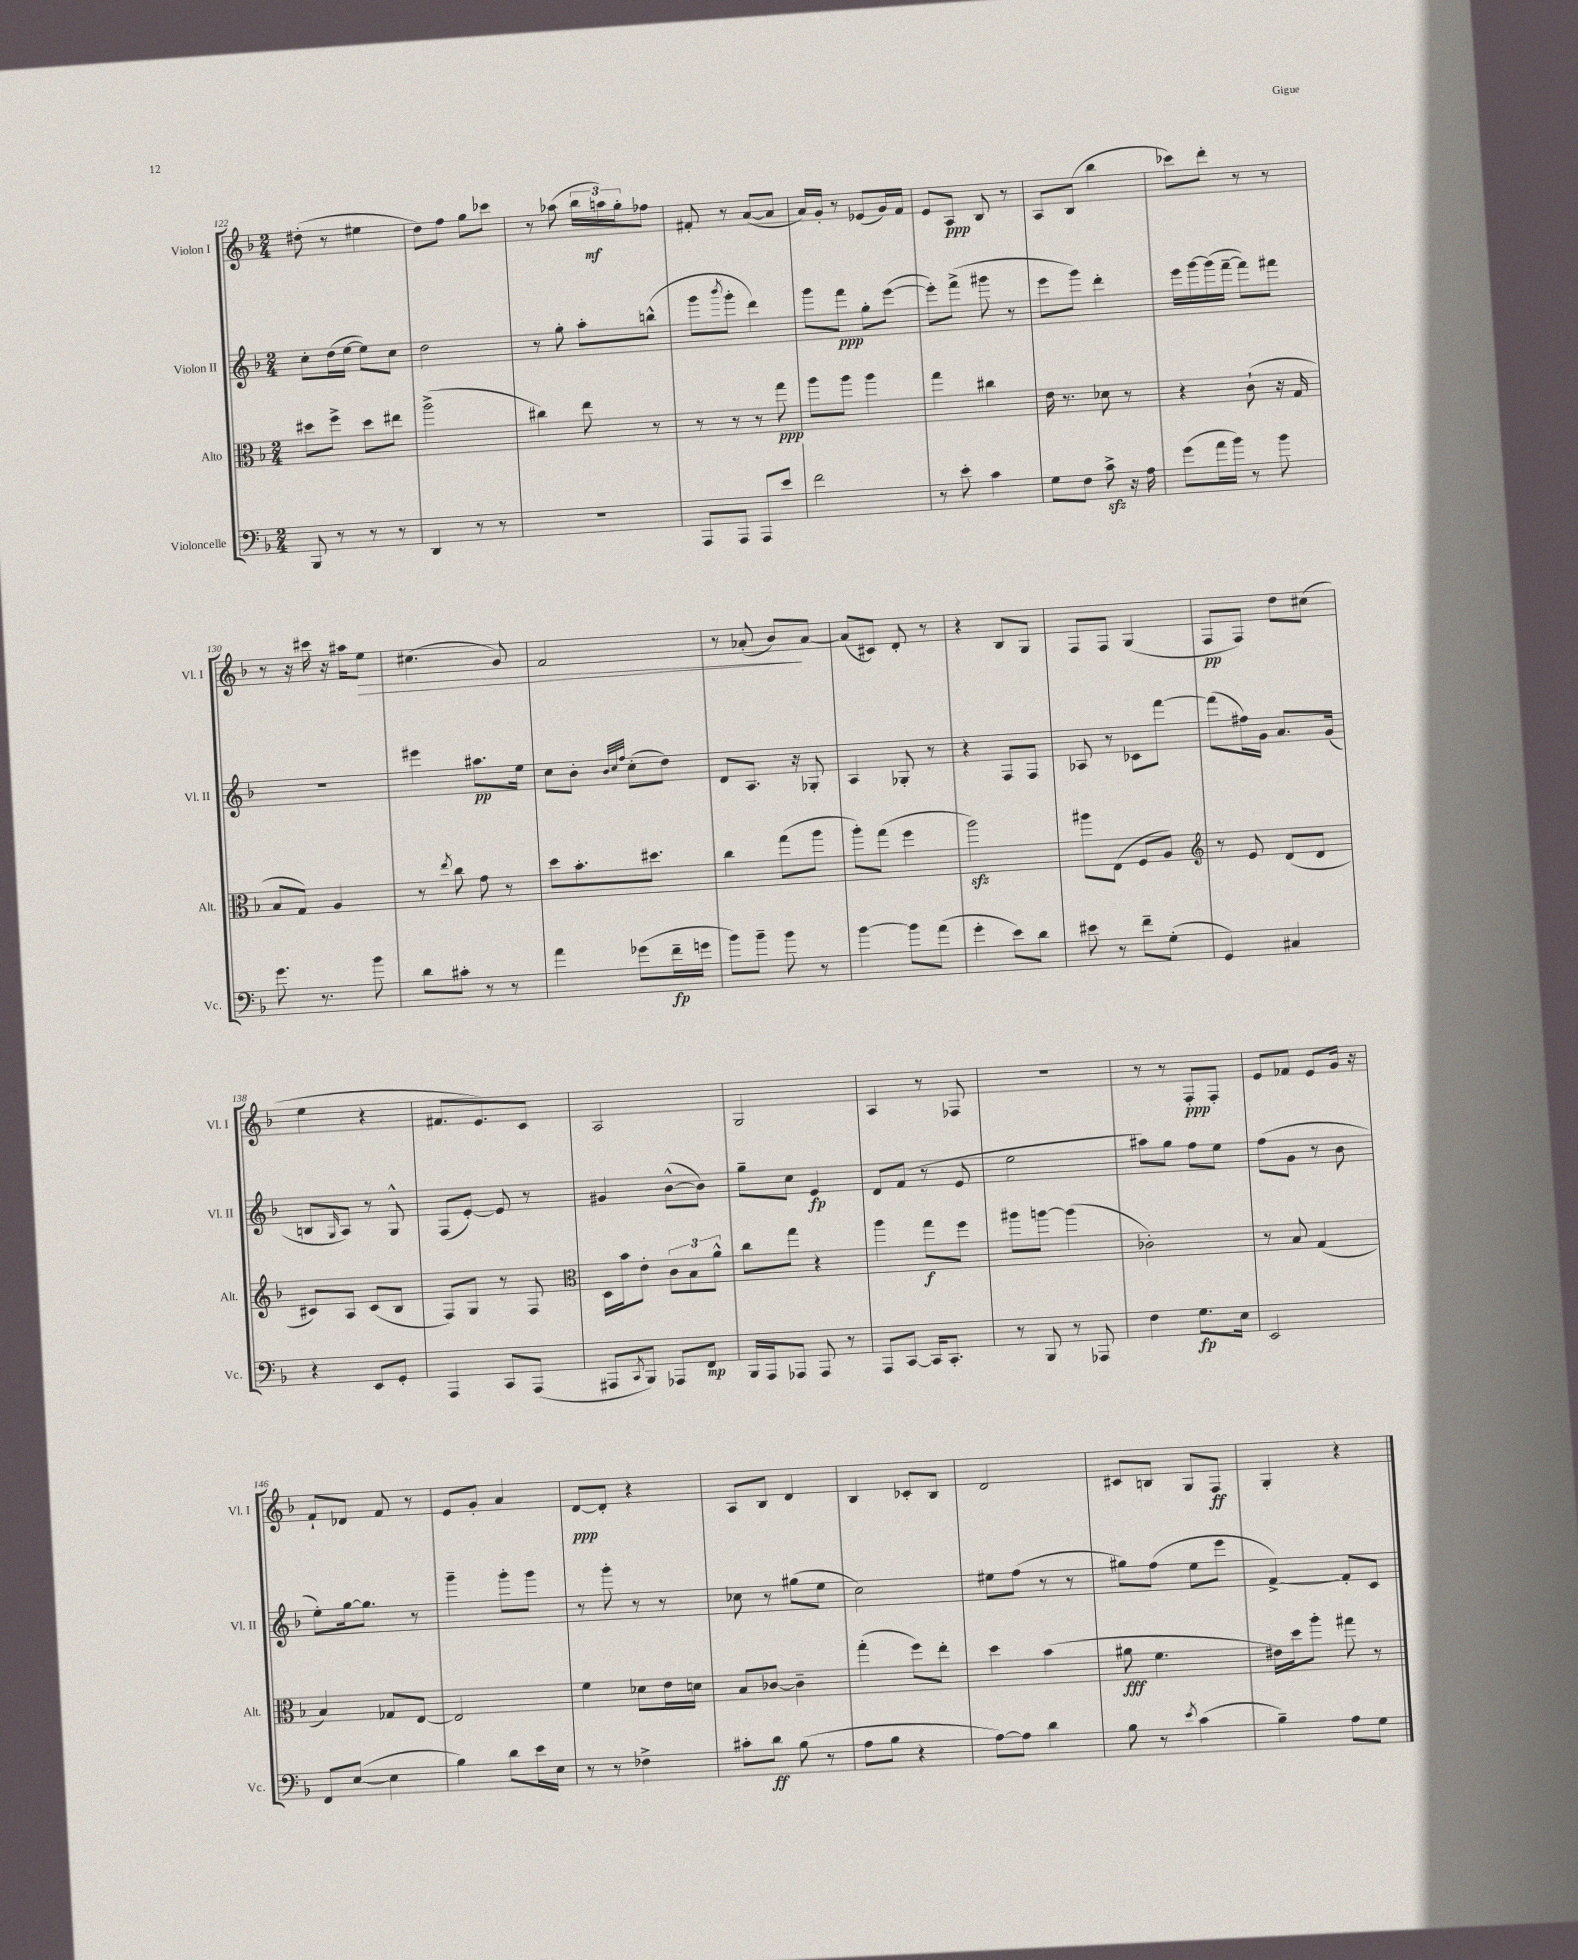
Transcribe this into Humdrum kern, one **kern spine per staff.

**kern	**dynam	**kern	**dynam	**kern	**dynam	**kern	**dynam
*part4	*part4	*part3	*part3	*part2	*part2	*part1	*part1
*staff4	*staff4	*staff3	*staff3	*staff2	*staff2	*staff1	*staff1
*I"Violoncelle	*	*I"Alto	*	*I"Violon II	*	*I"Violon I	*
*I'Vc.	*	*I'Alt.	*	*I'Vl. II	*	*I'Vl. I	*
*clefF4	*	*clefC3	*	*clefG2	*	*clefG2	*
*k[b-]	*	*k[b-]	*	*k[b-]	*	*k[b-]	*
*M2/4	*	*M2/4	*	*M2/4	*	*M2/4	*
=122	=122	=122	=122	=122	=122	=122	=122
8BBB-/	.	8dd#X\L	.	8cc'\L	.	(8dd#X'\	.
8r	.	8ff^\J	.	(16dd\L	.	8r	.
.	.	.	.	[16ee\JJ	.	.	.
8r	.	8dd#\L	.	8ee\L])	.	4ee#X\	.
8r	.	8ee#X\J	.	8cc\J	.	.	.
=123	=123	=123	=123	=123	=123	=123	=123
4DD/	.	(2aa^\	.	2dd\	.	8dd\L)	.
.	.	.	.	.	.	8ff\J	.
8r	.	.	.	.	.	8gg\L	.
8r	.	.	.	.	.	8ccc-X\J	.
=124	=124	=124	=124	=124	=124	=124	=124
2r	.	4cc#X\)	.	8r	.	8r	.
.	.	.	.	8gg'\	.	(8aa-X\	.
.	.	8ee\	.	8aa'\L	.	24bb-\LL	.
.	.	.	.	.	.	24aan\)	mf
.	.	.	.	.	.	24gg'\J	.
.	.	8r	.	(8bbn^^\J	.	8ff-X\J	.
=125	=125	=125	=125	=125	=125	=125	=125
8AAA/L	.	8r	.	8ggg\L	.	8f#X'/	.
.	.	.	.	8qbbb-/	.	.	.
8AAA/J	.	8r	.	8ggg'\J	.	8r	.
8AAA/L	.	8r	.	4ddd\)	.	([8a/L	.
8e/J	.	8gg\	ppp	.	.	8a/J]	.
=126	=126	=126	=126	=126	=126	=126	=126
2f\	.	8aa\L	.	8ggg\L	.	16a/LL)	.
.	.	.	.	.	.	16g'/JJ	.
.	.	8aa\J	.	8fff\J	ppp	8r	.
.	.	4aa\	.	8gg'\L	.	(8e-X/L	.
.	.	.	.	([8eee\J	.	16g/L)	.
.	.	.	.	.	.	16f/JJ	.
=127	=127	=127	=127	=127	=127	=127	=127
8r	.	4gg\	.	8eee'\L])	.	8e/L	.
8e'\	.	.	.	(8fff^\J	.	8A/J	ppp
4c\	.	4cc#X\	.	8ggg#X\	.	8B-/	.
.	.	.	.	8r	.	8r	.
=128	=128	=128	=128	=128	=128	=128	=128
8G\L	.	16e\	.	8eee\L	.	8A/L	.
.	.	8.r	.	.	.	.	.
8F\J	.	.	.	8ggg\J)	.	(8B-/J	.
8czz^\	.	8d-X\	.	4ddd'\	.	4bb-\	.
16r	.	8r	.	.	.	.	.
16A\	.	.	.	.	.	.	.
=129	=129	=129	=129	=129	=129	=129	=129
(8g\L	.	4r	.	16eee\LL	.	8ccc-X\L)	.
.	.	.	.	[16ggg\	.	.	.
16a\L	.	.	.	(16ggg\]	.	8ddd'\J	.
16b-\JJ)	.	.	.	[16fff~\JJ	.	.	.
8r	.	(8c`\	.	8fff\L])	.	8r	.
8b-\	.	16r	.	8fff#X\J	.	8r	.
.	.	16G/	.	.	.	.	.
!!LO:LB:g=z
=130	=130	=130	=130	=130	=130	=130	=130
8.g\	.	8B-/L	.	2r	.	8r	.
.	.	8G/J)	.	.	.	16r	.
8.r	.	.	.	.	.	16ccc#X\	.
.	.	4A/	.	.	.	16r	.
.	.	.	.	.	.	16aa#X\KL	.
!	!	!	!	!	!	!	!LO:HP:b
8b-\	.	.	.	.	.	8ee\J	>
=131	=131	=131	=131	=131	=131	=131	=131
8d\L	.	8r	.	4eee#X\	.	(4.cc#X\	.
.	.	8qee/	.	.	.	.	.
8c#X'\J	.	8cc\	.	.	.	.	.
8r	.	8g\	.	8.aa#X\L	pp	.	.
8r	.	8r	.	.	.	8g/)	.
.	.	.	.	16ee\Jk	.	.	.
=132	=132	=132	=132	=132	=132	=132	=132
4a\	.	8dd\L	.	8cc\L	.	2f/	.
.	.	8.b-'\	.	8b-'\J	.	.	.
.	.	.	.	32qqb-/LLL	.	.	.
.	.	.	.	32qqcc/	.	.	.
.	.	.	.	32qqff/JJJ	.	.	.
(8g-X\L	.	.	.	(8cc'\L	.	.	.
.	.	8.dd#X\J	.	.	.	.	.
16f~\L	fp	.	.	8dd\J)	.	.	.
16gn\JJ	.	.	.	.	.	.	.
=133	=133	=133	=133	=133	=133	=133	=133
8b-\L)	.	4cc\	.	8d/L	.	8r	.
8b-~\J	.	.	.	8.A/J	.	(8a-X'/	.
8b-\	.	(8gg\L	.	.	.	8b-/L)	.
.	.	.	.	16r	.	.	.
8r	.	8aa\J	.	8G-X'/	.	[8a-/J	]
=134	=134	=134	=134	=134	=134	=134	=134
[4b-\	.	8aa'\L)	.	4A/	.	(8a-/L]	.
.	.	(8gg\J	.	.	.	8c#X/J)	.
8b-\L]	.	4ff\	.	8G-X'/	.	8d'/	.
(8a\J	.	.	.	8r	.	8r	.
=135	=135	=135	=135	=135	=135	=135	=135
4g'\	.	2aazz\)	.	4r	.	4r	.
8e\L)	.	.	.	8F/L	.	8B-/L	.
8d\J	.	.	.	8F/J	.	8G/J	.
=136	=136	=136	=136	=136	=136	=136	=136
8e#X\	.	8aa#X\L	.	8A-X/	.	8F/L	.
8r	.	(8E\J	.	8r	.	8F/J	.
8f~\L	.	8F/L	.	8c-X\L	.	(4G/	.
(8G'\J	.	8A/J)	.	[8fff\J	.	.	.
=137	=137	=137	=137	=137	=137	=137	=137
*	*	*clefG2	*	*	*	*	*
4GG/)	.	8r	.	(8fff\L]	.	8F/L	pp
.	.	8e/	.	16ff#X\L)	.	8F/J)	.
.	.	.	.	16g\JJ	.	.	.
4C#X/	.	(8d/L	.	8.a/L	.	8dd\L	.
.	.	8d/J	.	.	.	(8cc#X\J	.
.	.	.	.	(16g/Jk	.	.	.
!!LO:LB:g=z
=138	=138	=138	=138	=138	=138	=138	=138
4r	.	8c#X/L)	.	8Bn/L	.	4ee\	.
.	.	.	.	16qqG/	.	.	.
.	.	8A/J	.	8A/J)	.	.	.
8EE/L	.	(8c#/L	.	8r	.	4r	.
8GG'/J	.	8B-/J	.	8G^^/	.	.	.
=139	=139	=139	=139	=139	=139	=139	=139
4AAA/	.	8F/L)	.	(8F/L	.	8.f#X/L	.
.	.	8G/J	.	[8e'/J)	.	.	.
.	.	.	.	.	.	8.e/)	.
8CC/L	.	8r	.	8e/]	.	.	.
(8AAA/J	.	8F/	.	8r	.	8c/J	.
=140	=140	=140	=140	=140	=140	=140	=140
*	*	*clefC3	*	*	*	*	*
8AAA#X/L	.	16D\LL	.	4g#X/	.	2A/	.
.	.	16b-\J	.	.	.	.	.
8qCC/	.	.	.	.	.	.	.
8BBB-/J)	.	8e'\J	.	.	.	.	.
8AAA-X/L	.	12c\L	.	([8b-^^\L	.	.	.
.	.	12B-\	.	.	.	.	.
8FF/J	mp	.	.	8b-\J])	.	.	.
.	.	12a^^\J	.	.	.	.	.
=141	=141	=141	=141	=141	=141	=141	=141
16BBB-/LL	.	8cc\L	.	8gg~\L	.	2G/	.
16AAA/J	.	.	.	.	.	.	.
8AAA-X/J	.	8gg\J	.	8cc\J	.	.	.
8AAA-/	.	4r	.	4e/	fp	.	.
8r	.	.	.	.	.	.	.
=142	=142	=142	=142	=142	=142	=142	=142
8AAA/L	.	4aa\	.	8d/L	.	4A/	.
[8CC/J	.	.	.	(8f/J	.	.	.
16CC/KL]	.	8gg\L	f	8r	.	8r	.
8.CC'/J	.	.	.	.	.	.	.
.	.	8ff\J	.	8e/	.	8F-X/	.
=143	=143	=143	=143	=143	=143	=143	=143
8r	.	8aa#X\L	.	2ee\	.	2r	.
8BBB-/	.	[8aan\J	.	.	.	.	.
8r	.	(4aa\]	.	.	.	.	.
8AAA-X/	.	.	.	.	.	.	.
=144	=144	=144	=144	=144	=144	=144	=144
4F\	.	2c-X'\)	.	8aa#X\L)	.	8r	.
.	.	.	.	8gg\J	.	8r	.
8.G\L	fp	.	.	8ff\L	.	8F'/L	ppp
.	.	.	.	8ee\J	.	8F'/J	.
16E\Jk	.	.	.	.	.	.	.
=145	=145	=145	=145	=145	=145	=145	=145
2EE/	.	8r	.	(8ff\L	.	8e/L	.
.	.	8B-/	.	8g\J	.	8f-X/J	.
.	.	(4G/	.	8r	.	8e/L	.
.	.	.	.	8b-\	.	16g/Jk	.
.	.	.	.	.	.	16r	.
!!LO:LB:g=z
=146	=146	=146	=146	=146	=146	=146	=146
8FF/L	.	4B-/)	.	8ee'\L)	.	8f`/L	.
([8E/J	.	.	.	[16gg\k	.	8d-X/J	.
.	.	.	.	8.gg\J]	.	.	.
4E\]	.	8G-X/L	.	.	.	8f/	.
.	.	[8E/J	.	8r	.	8r	.
=147	=147	=147	=147	=147	=147	=147	=147
4B-\)	.	2E/]	.	4ggg~\	.	8e/L	.
.	.	.	.	.	.	8g'/J	.
8d\L	.	.	.	8ggg'\L	.	4a/	.
16e\L	.	.	.	8ggg\J	.	.	.
16E\JJ	.	.	.	.	.	.	.
=148	=148	=148	=148	=148	=148	=148	=148
8r	.	4f\	.	8r	.	[8d/L	ppp
8r	.	.	.	8ggg'\	.	8d'/J]	.
4F-X^\	.	8d-X\L	.	8r	.	4r	.
.	.	16e\L	.	8r	.	.	.
.	.	16dn\JJ	.	.	.	.	.
=149	=149	=149	=149	=149	=149	=149	=149
8c#X'\L	.	8B-/L	.	8cc-X\	.	8A/L	.
8d\J	ff	[8c-X/J	.	8r	.	8B-/J	.
(8B-\	.	4c-~\]	.	(8gg#X\L	.	4d/	.
8r	.	.	.	8ee\J	.	.	.
=150	=150	=150	=150	=150	=150	=150	=150
8A\L	.	(4gg'\	.	2cc\)	.	4B-/	.
8B-\J	.	.	.	.	.	.	.
4r	.	8ff\L)	.	.	.	8c-X'/L	.
.	.	8ee'\J	.	.	.	8B-/J	.
=151	=151	=151	=151	=151	=151	=151	=151
[8A\L)	.	4dd\	.	8ee#X\L	.	2d/	.
8A\J]	.	.	.	(8ff\J	.	.	.
4d\	.	(4b-\	.	8r	.	.	.
.	.	.	.	8r	.	.	.
=152	=152	=152	=152	=152	=152	=152	=152
8B-\	.	8a#X\	fff	8gg#X\L)	.	8c#X/L	.
8r	.	4.f\	.	(8ff\J	.	8Bn/J	.
8qe/	.	.	.	.	.	.	.
(4c\	.	.	.	8ee\L	.	8G/L	.
.	.	.	.	8eee\J	.	8F/J	ff
=153	=153	=153	=153	=153	=153	=153	=153
4B-~\)	.	16e#X\LL)	.	[4f^/)	.	4G'/	.
.	.	16dd\J	.	.	.	.	.
.	.	8aa'\J	.	.	.	.	.
8A\L	.	8gg#X\	.	8f'/L]	.	4r	.
8G\J	.	8r	.	8c/J	.	.	.
==	==	==	==	==	==	==	==
*-	*-	*-	*-	*-	*-	*-	*-
